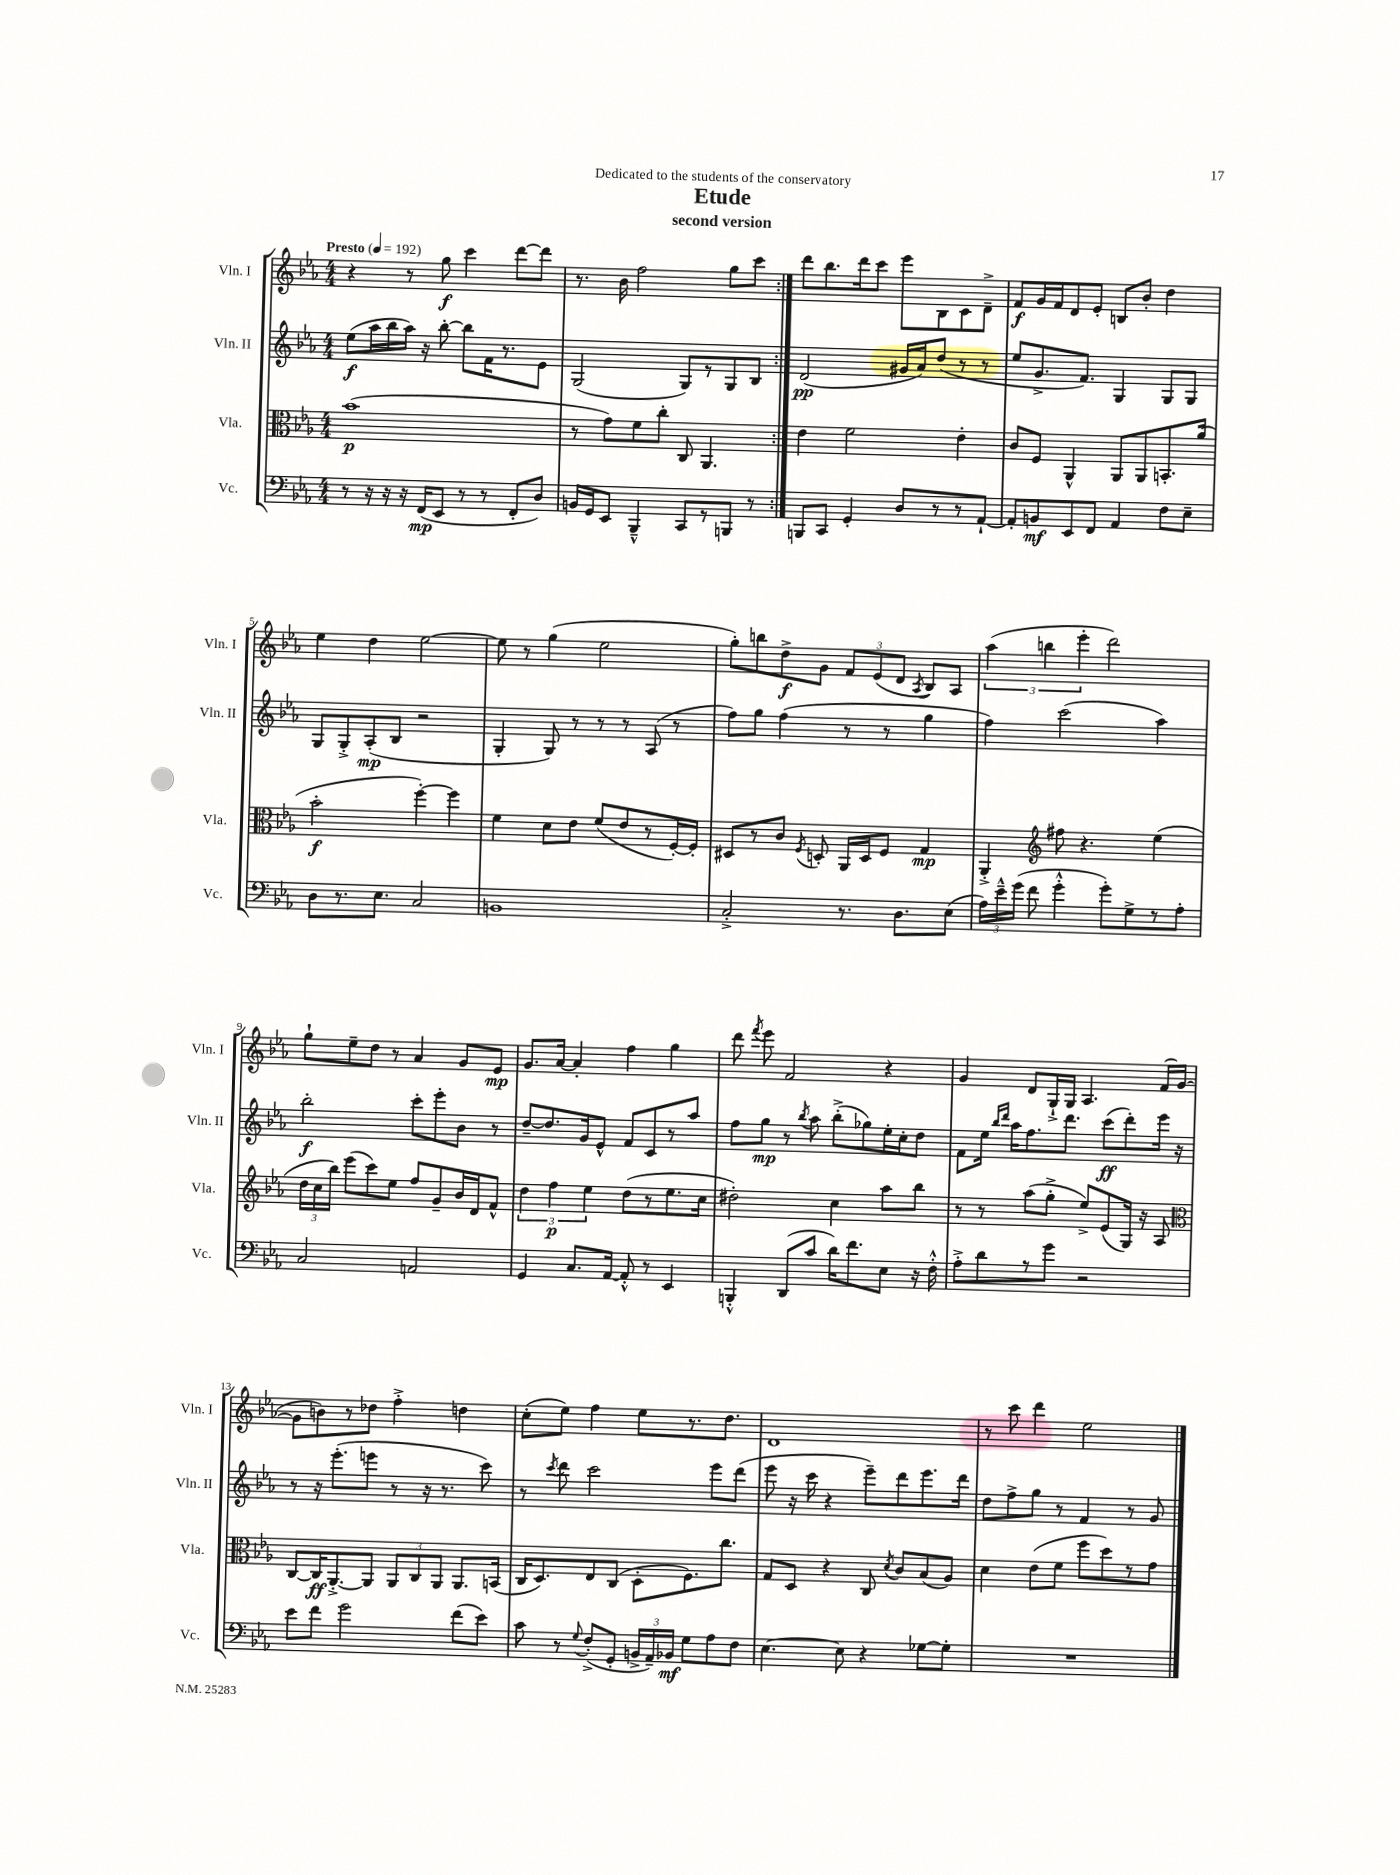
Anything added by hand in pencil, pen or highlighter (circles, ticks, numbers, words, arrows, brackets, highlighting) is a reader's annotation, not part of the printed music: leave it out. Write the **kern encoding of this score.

**kern	**kern	**kern	**kern
*staff4	*staff3	*staff2	*staff1
*clefF4	*clefC3	*clefG2	*clefG2
*k[b-e-a-]	*k[b-e-a-]	*k[b-e-a-]	*k[b-e-a-]
*M4/4	*M4/4	*M4/4	*M4/4
*MM192	*MM192	*MM192	*MM192
8r	(1b-	(8ee-\L	4r
16r	.	16aa-\L	.
16r	.	16bb-\	.
16r	.	16aa-\JJ)	8r
(16FF/LK	.	16r	.
8EE-/J	.	[8bb-'\	8gg\
8r	.	8bb-\]L	4ccc\
8r	.	16f\K	.
.	.	8.r	.
8FF'/L	.	.	[8ddd\L
8D/J)	.	8e-\J	8ddd\]J
=	=	=	=
16BB/LL	8r	(2G/	8.r
16GG/J	.	.	.
8EE-/J	8g\L)	.	.
.	.	.	16b-\
4BBB-~^^/	8f\	.	2ff\
.	8cc'\J	.	.
8CC/L	8C/	8G/L)	.
8r	4.AA-/	8r	.
8BBB/J	.	8G/	8gg\L
8r	.	8B-/J	8ccc\J
=:|!	=:|!	=:|!	=:|!
8BBB/L	4e-\	(2d/	8ddd\L
8CC/J	.	.	8.bb-\
4GG'/	2f\	.	.
.	.	.	16ddd\k
.	.	.	8ccc\J
8D/L	.	16g#/LL	8eee-\L
.	.	16a-/J)	.
8r	.	(8dd/J	8B-\
8r	4e-'\	8r	8c\
[8AA-`/J	.	8r	8d~^\J
=	=	=	=
8AA-'/]L	8c/L	8ee-/L	8f/L
8BB/	8F/J	8.g^/	16g/L
.	.	.	16f/J
8EE-/	4AA-^^/	.	8d/
.	.	8.f/J)	.
8FF/J	.	.	8e-'/J
4AA-/	8AA-/L	4G/	8B/L
.	8AA-/	.	8b-'/J
8F\L	8.BB'/	8G/L	4dd\
8E-~\J	.	8G/J	.
.	(16a-/Jk	.	.
=	=	=	=
8D\L	2b-'\	8G/L	4ee-\
8.r	.	8G'^/	.
.	.	(8A-'/	4dd\
8.E-\J	.	.	.
.	.	8B-/J	.
2C/	[4ff'\)	2r	[2ee-\
.	4ff\]	.	.
=	=	=	=
1BB	4f\	4G'/	8ee-\]
.	.	.	8r
.	8d\L	8G/)	(4gg\
.	8e-\J	8r	.
.	(8f/L	8r	2ee-\
.	8e-/	8r	.
.	8r	(8A-/	.
.	[16F'/L)	8r	.
.	16F'/]JJ	.	.
=	=	=	=
2C'^/	8D#/L	8ff\L)	8gg'\L)
.	8r	8gg\J	8bb\
.	8c/J	(4ff\	8dd^\
.	8qF/	.	.
.	8D'/	.	8g\J
8.r	16AA-/LL	8r	12f/L
.	16D/J	.	.
.	.	.	(12e-/
.	8F/J	8r	.
.	.	.	12d/J
8.D\L	.	.	.
.	.	.	8qA-/
.	4G/	4gg\	8B-/L)
(8E-\J	.	.	8A-/J
=	=	=	=
24A-\LL)	4AA-'^/	4ff\)	(6aa-\
24e-~^^\	.	.	.
(24g\JJ	.	.	.
8f\	.	.	.
.	.	.	6bb\
*	*clefG2	*	*
4g'^^\	8ff#\	(2ccc\	.
.	.	.	6eee-'\
.	4.r	.	.
8g'\L)	.	.	2ddd\)
8G^\	.	.	.
8r	(4ee-\	4aa-\)	.
8A-'\J	.	.	.
=	=	=	=
2C/	24dd\LL	2bb-'\	8gg`\L
.	24cc\	.	.
.	24bb-\JJ)	.	.
.	(8eee-\L	.	8ee-~\
.	8ccc\)	.	8dd\J
.	8ee-\J	.	8r
2AA/	8ff/L	8ccc'\L	4a-/
.	8g~/	8eee-'\	.
.	16b-/L	8b-\J	8g/L
.	16d/J	.	.
.	8f^^/J	8r	8e-/J
=	=	=	=
4GG/	6dd\	[8dd~/L	8.g/L
.	.	8.dd/]	.
.	6ff\	.	.
.	.	.	[16a-/Jk
8.C/L	.	.	4a-'/]
.	.	16g/k	.
.	6ee-\	.	.
.	.	8e-^^/J	.
[16AA-/Jk	.	.	.
8AA-'^^/]	(8dd\L	8f/L	4ff\
8r	8r	8c/	.
4EE-/	8.ee-\	8r	4gg\
.	.	8aa-/J	.
.	16cc\Jk	.	.
=	=	=	=
4BBB'^^/	2dd#'\)	8ff\L	8ddd\
.	.	.	8qfff/
.	.	8gg\J	8eee-\
(8DD/L	.	8r	2f/
.	.	8qbb-/	.
8c/J	.	8aa-\	.
16d\LK)	4cc\	(8bb-'^\L	.
8.f\	.	.	.
.	.	8gg-\)	.
8E-\J	8aa-\L	16ee-'\L	4r
.	.	16cc'\J	.
16r	8bb-\J	8dd\J	.
16F'^^\	.	.	.
=	=	=	=
8A-'^\L	8r	8f\L	4g/
8d\	8r	16ee-\Jk	.
.	.	16qqbb-/LL	.
.	.	16qqddd/JJ	.
.	.	16aa-\LK	.
8r	(8aa-\L	8.ff\	8d/L
8g\J	8gg'^\J	.	16G`^/L
.	.	8.ddd\J	16G/JJ
2r	8ee-^/L)	.	4.A-/
.	(8e-/	(8ccc\L	.
.	16G/Jk)	8ddd'\)	.
.	16r	.	.
.	8A-/	16eee-\Jk	(16f/LL
.	.	16r	[16g/JJ
=	=	=	=
*	*clefC3	*	*
8e-\L	[8C/L	8r	8g\]L
8f\J	16C/]K	16r	8b\)
.	[8.AA-'^/	(8.eee-'\L	.
2g\	.	.	8r
.	8AA-/]J	8eee\J	8dd-\J
.	12AA-/L	8r	4ff'^\
.	12C/	.	.
.	.	16r	.
.	12AA-/J	.	.
.	.	8.r	.
(8f\L	8.AA-/L	.	4dd\
8e-\J)	.	8ccc\)	.
.	(16BB/Jk	.	.
=	=	=	=
8c\	16C/LK	8r	(8cc'\L
.	8.D/)	.	.
.	.	8qccc/	.
8r	.	8ddd\	8ee-\J)
8qqG/	.	.	.
(8F'^/L	8E-/	2ccc\	4ff\
8GG'/J	(8C/J	.	.
24BB^/LL	8D'\L	.	8ee-\L
24AA-~/)	.	.	.
24BB-/JJ	.	.	.
8G\L	8.F\)	.	8.r
8A-\	.	8eee-\L	.
.	8.cc\J	.	8.dd\J
8F\J	.	(8ddd\J	.
=	=	=	=
[4.E-\	8G/L	8eee-\	1d
.	8D/J	16r	.
.	.	16ccc\	.
.	4r	4r	.
8E-\]	.	.	.
4r	8C/	8eee-~\L)	.
.	8qd/	.	.
.	8c/L	8ddd\	.
[8G-\L	(8B-/	8.eee-\	.
8G-'\]J	8A-/J)	.	.
.	.	16ddd\Jk	.
=	=	=	=
1r	4d\	8dd\L	8r
.	.	8ff^\	8ccc\
.	(8e-\L	8gg\J	4ddd\
.	8f\J	8r	.
.	8ff\L	4f/	2ee-\
.	8dd\)	.	.
.	8r	8r	.
.	8g\J	8g/	.
==	==	==	==
*-	*-	*-	*-
